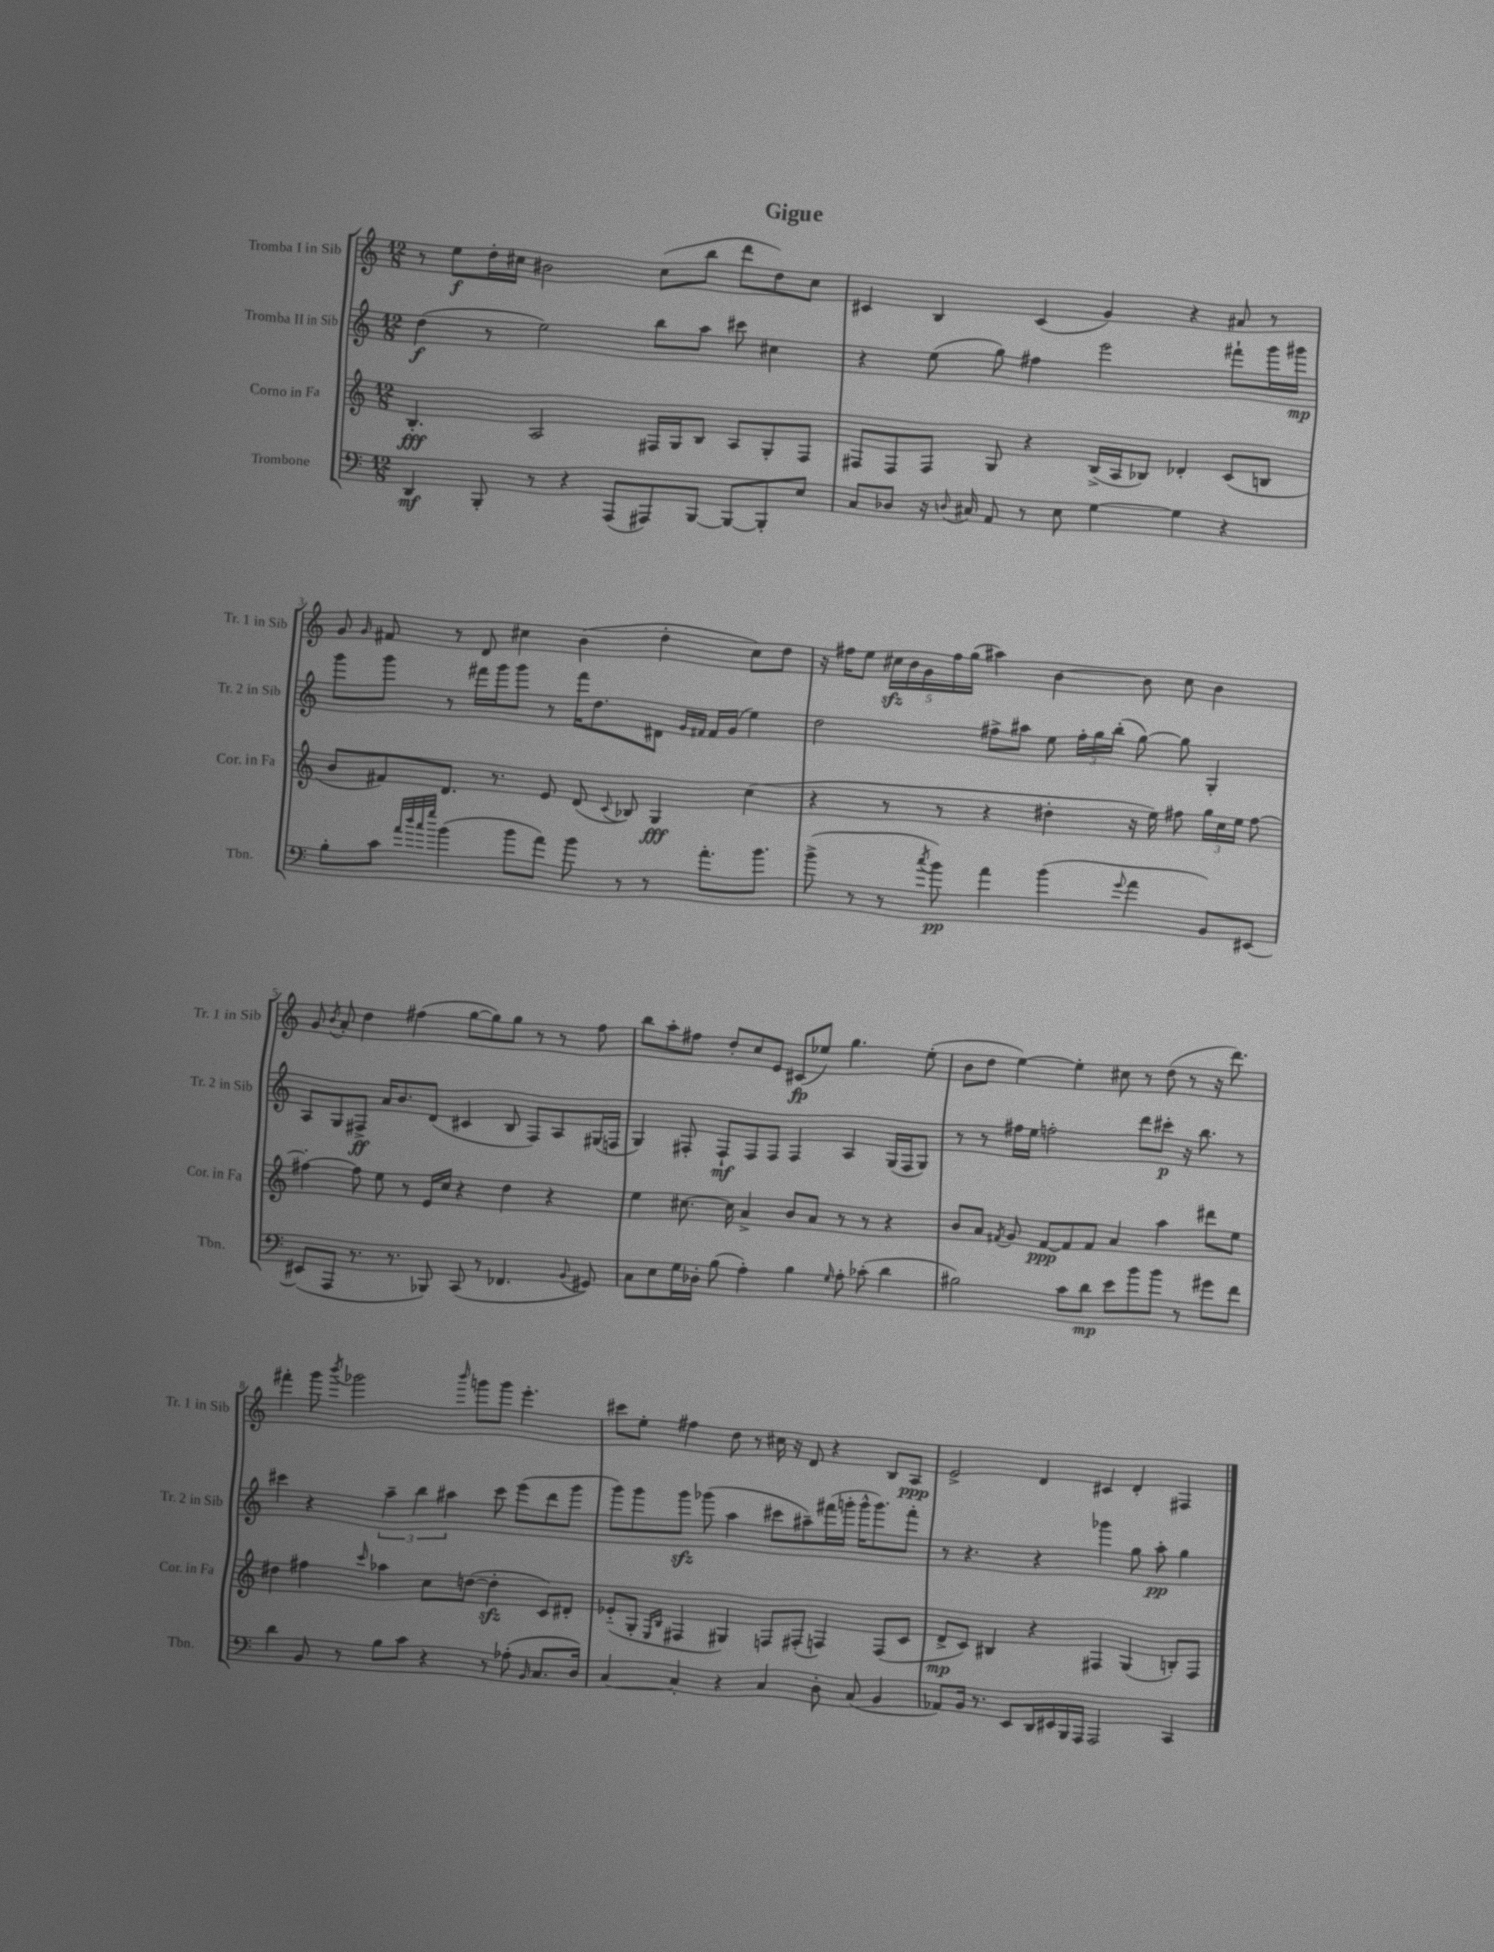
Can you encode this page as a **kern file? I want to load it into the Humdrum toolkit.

**kern	**kern	**kern	**kern
*staff4	*staff3	*staff2	*staff1
*clefF4	*clefG2	*clefG2	*clefG2
*k[]	*k[]	*k[]	*k[]
*M12/8	*M12/8	*M12/8	*M12/8
4DD/	4.B'/	(4dd\	8r
.	.	.	8ee\L
8BBB'/	.	8r	16dd'\L
.	.	.	16cc#\JJ
8r	2A/	2ee\)	2b#\
4r	.	.	.
(8AAA/L	.	.	.
8AAA#/)	16F#/LL	8bb\L	(8cc#\L
.	16G/J	.	.
[8BBB/J	8B/J	8aa\J	8bb\J
8BBB/_L	8A/L	8ccc#\	8ddd\L
8BBB'/]	8G'/	4cc#\	8dd\)
8E/J	8F#/J	.	8cc#\J
=	=	=	=
8C/L	8F#/L	4r	4c#/
8D-/J	8F#/	.	.
16r	8F#/J	(8ee\	4B/
8qqD/	.	.	.
16C#/	.	.	.
8AA/	8G/	8gg\)	.
8r	4r	4ff#\	(4c#/
8E\	.	.	.
[4G\	(16B^/LL	2eee\	4g/)
.	16A/J	.	.
.	8B-/J)	.	.
4G\]	4d-'/	.	4r
4r	(8c/L	8fff#`\L	8a#/
.	8B/J	16ggg\L	8r
.	.	16ggg#\JJ	.
=	=	=	=
8B'\L	8b/L	8ggg\L	8g/
.	.	.	16qqg/
8c\J	8f#/)	8ggg\J	8f#/
32qqa/LLL	.	.	.
32qqdd/	.	.	.
32qqcc/	.	.	.
32qqgg/JJJ	.	.	.
(4b\	8.d/J	8r	8r
.	.	16fff#\LL	8d/
.	8.r	16ggg\J	.
8b\L	.	8ggg\J	4cc#\
8a\J)	8e/	8r	.
8b\	(8d/	16fff#\LK	(4b\
.	.	8.dd\	.
.	8qqc/	.	.
8r	8B-/)	.	.
8r	4G/	8d#\J	4dd'\
.	.	16qqg/LL	.
.	.	16qqf#/JJ	.
8.a'\L	.	16f#/LL	.
.	.	(16g/JJ	.
.	(4cc\	4ee\)	8cc#\L)
8.b\J	.	.	.
.	.	.	8dd\J
=	=	=	=
(8b^\	4r	2dd\	16r
.	.	.	16ff#\LK
8r	.	.	8ee\J
8r	8r	.	20cc#\LL
.	.	.	20b\
.	.	.	20g\
8qcc/	.	.	.
8b\)	8r	.	.
.	.	.	20ff#\
.	.	.	(20gg\JJ
4a\	4r	8ff#^\L	4aa#\)
.	.	8aa#\J	.
(4b\	4dd#'\	8ee\	[4b\
.	.	24ff#'\LL	.
.	.	24gg\	.
.	.	(24bb'\JJ	.
8qqg/	.	.	.
4a\	16r	[8gg\)	8b\]
.	16ee\)	.	.
.	8ff#\	8gg\]	8cc#\
8BB/L)	24gg\LL	4G'/	4b\
.	24cc\	.	.
.	24ee\JJ	.	.
[8EE#/J	[8ff#\	.	.
=	=	=	=
(8EE#/]L	4ff#'\_	8A/L	8g/
.	.	.	8qb/
8AAA/J	.	8G/	8a'/
8.r	8ff#\]	8F#^/J	4dd\
.	8ee\	16a/LK	.
8.r	.	8.b/	.
.	8r	.	(4ff#\
8BBB-/)	16e/LL	(8d/J	.
.	16cc/JJ	.	.
(8CC/	4r	4c#/	[8gg\L
8r	.	.	8gg\])
4.FF-/	4dd\	8B/	8gg\J
.	.	8F#/L)	8r
.	4r	8A/	8r
8qqBB/	.	.	.
8GG#/)	.	(16G#/L	8ff#\
.	.	16F/JJ	.
=	=	=	=
8C\L	4ee\	4G/)	8bb\L
8E\	.	.	8aa'\
16G\L	[8.cc#\	8F#'/	8ff#\J
16D-'\JJ	.	.	.
(8B\	.	8F#`/L	8dd'/L
.	16cc#\]	.	.
4A'\)	4a^/	8F#/	8cc/
.	.	8F#/J	8e/J
4B\	8b/L	4F#/	(8c#/L
.	8a/J	.	8ee-/J)
16qqG/	.	.	.
8A'\	8r	4A/	4.gg\
(8c-'\	8r	.	.
4d\	4r	(16G/LL	.
.	.	16F#/J	.
.	.	8G/J)	(8ee-'\
=	=	=	=
2B#\)	8b/L	8r	8b\L
.	8a/J	8r	8dd\J
.	8qf#/	.	.
.	8g/	16ff#\LL	[4ee\)
.	.	16ee\JJ	.
.	[8f#/L	2ff'\	.
8c\L	8f#/]	.	4ee'\]
8d\J	8f#/J	.	.
8e\L	4a/	.	8cc#\
8b\	.	8ddd\L	8r
8b\J	4aa\	8ccc#'\J	(8dd\
8r	.	16r	8r
.	.	8.bb\	.
8g#\L	8ddd#\L	.	16r
.	.	.	8.ddd\)
8f\J	8ee\J	8r	.
=	=	=	=
4d\	4dd#\	4ccc#\	4fff#'\
8BB/	4ff#\	4r	8ggg\
.	.	.	8qbbb/
8r	.	.	2ggg-\
.	16qqccc/	.	.
8B\L	4aa-\	6aa~\	.
8c\J	.	.	.
.	.	6bb\	.
4r	8cc\L	.	.
.	.	6aa#\	.
.	.	.	16qqbbb/
.	([8dd\J	.	8ggg\L
8r	4dd'\]	8ccc#\	8ggg\J
(8A-'\	.	(8eee\L	4.eee'\
16qqBB/	.	.	.
8.C/L	8c/L)	8ddd\	.
.	8d#'/J	8ggg\J	.
16D/Jk)	.	.	.
=	=	=	=
[4C/	(8e-'~/L	8ggg\L)	8ccc#\L
.	8G'/J	8ggg\	8ee'\J
.	16qqE/LL	.	.
.	16qqB/JJ	.	.
4C'/]	4F#/	8ggg\J	4ff#\
.	.	(8ggg-\	.
4r	4G#/)	4aa\	8dd\
.	.	.	8r
4C/	8F/L	8ccc#\L	16cc#\
.	.	.	16r
.	(8F#'/J	8aa#~\)	8d/
8D'\	4F/)	(16fff#\L	4r
.	.	16ggg'\JJ	.
(8C/	.	16ggg^^\LK	.
.	.	8.ggg\)	.
4BB/	(8F/L	.	8B/L
.	8c/J	8fff#'\J	8A/J
=	=	=	=
8AA-/L)	8d^/L	8r	2e^/
16BB/Jk	8c/J)	4.r	.
8.r	.	.	.
.	4B#/	.	.
8EE/L	.	.	.
16DD/L	4r	4r	4d/
16EE#/	.	.	.
16BBB/	.	.	.
16AAA/JJ	.	.	.
2AAA/	4F#/	4ggg-\	4c#/
.	(4G/	8gg\	4d'/
.	.	8aa'\	.
4CC/	8B'/L)	4gg\	4F#/
.	8F#/J	.	.
==	==	==	==
*-	*-	*-	*-
